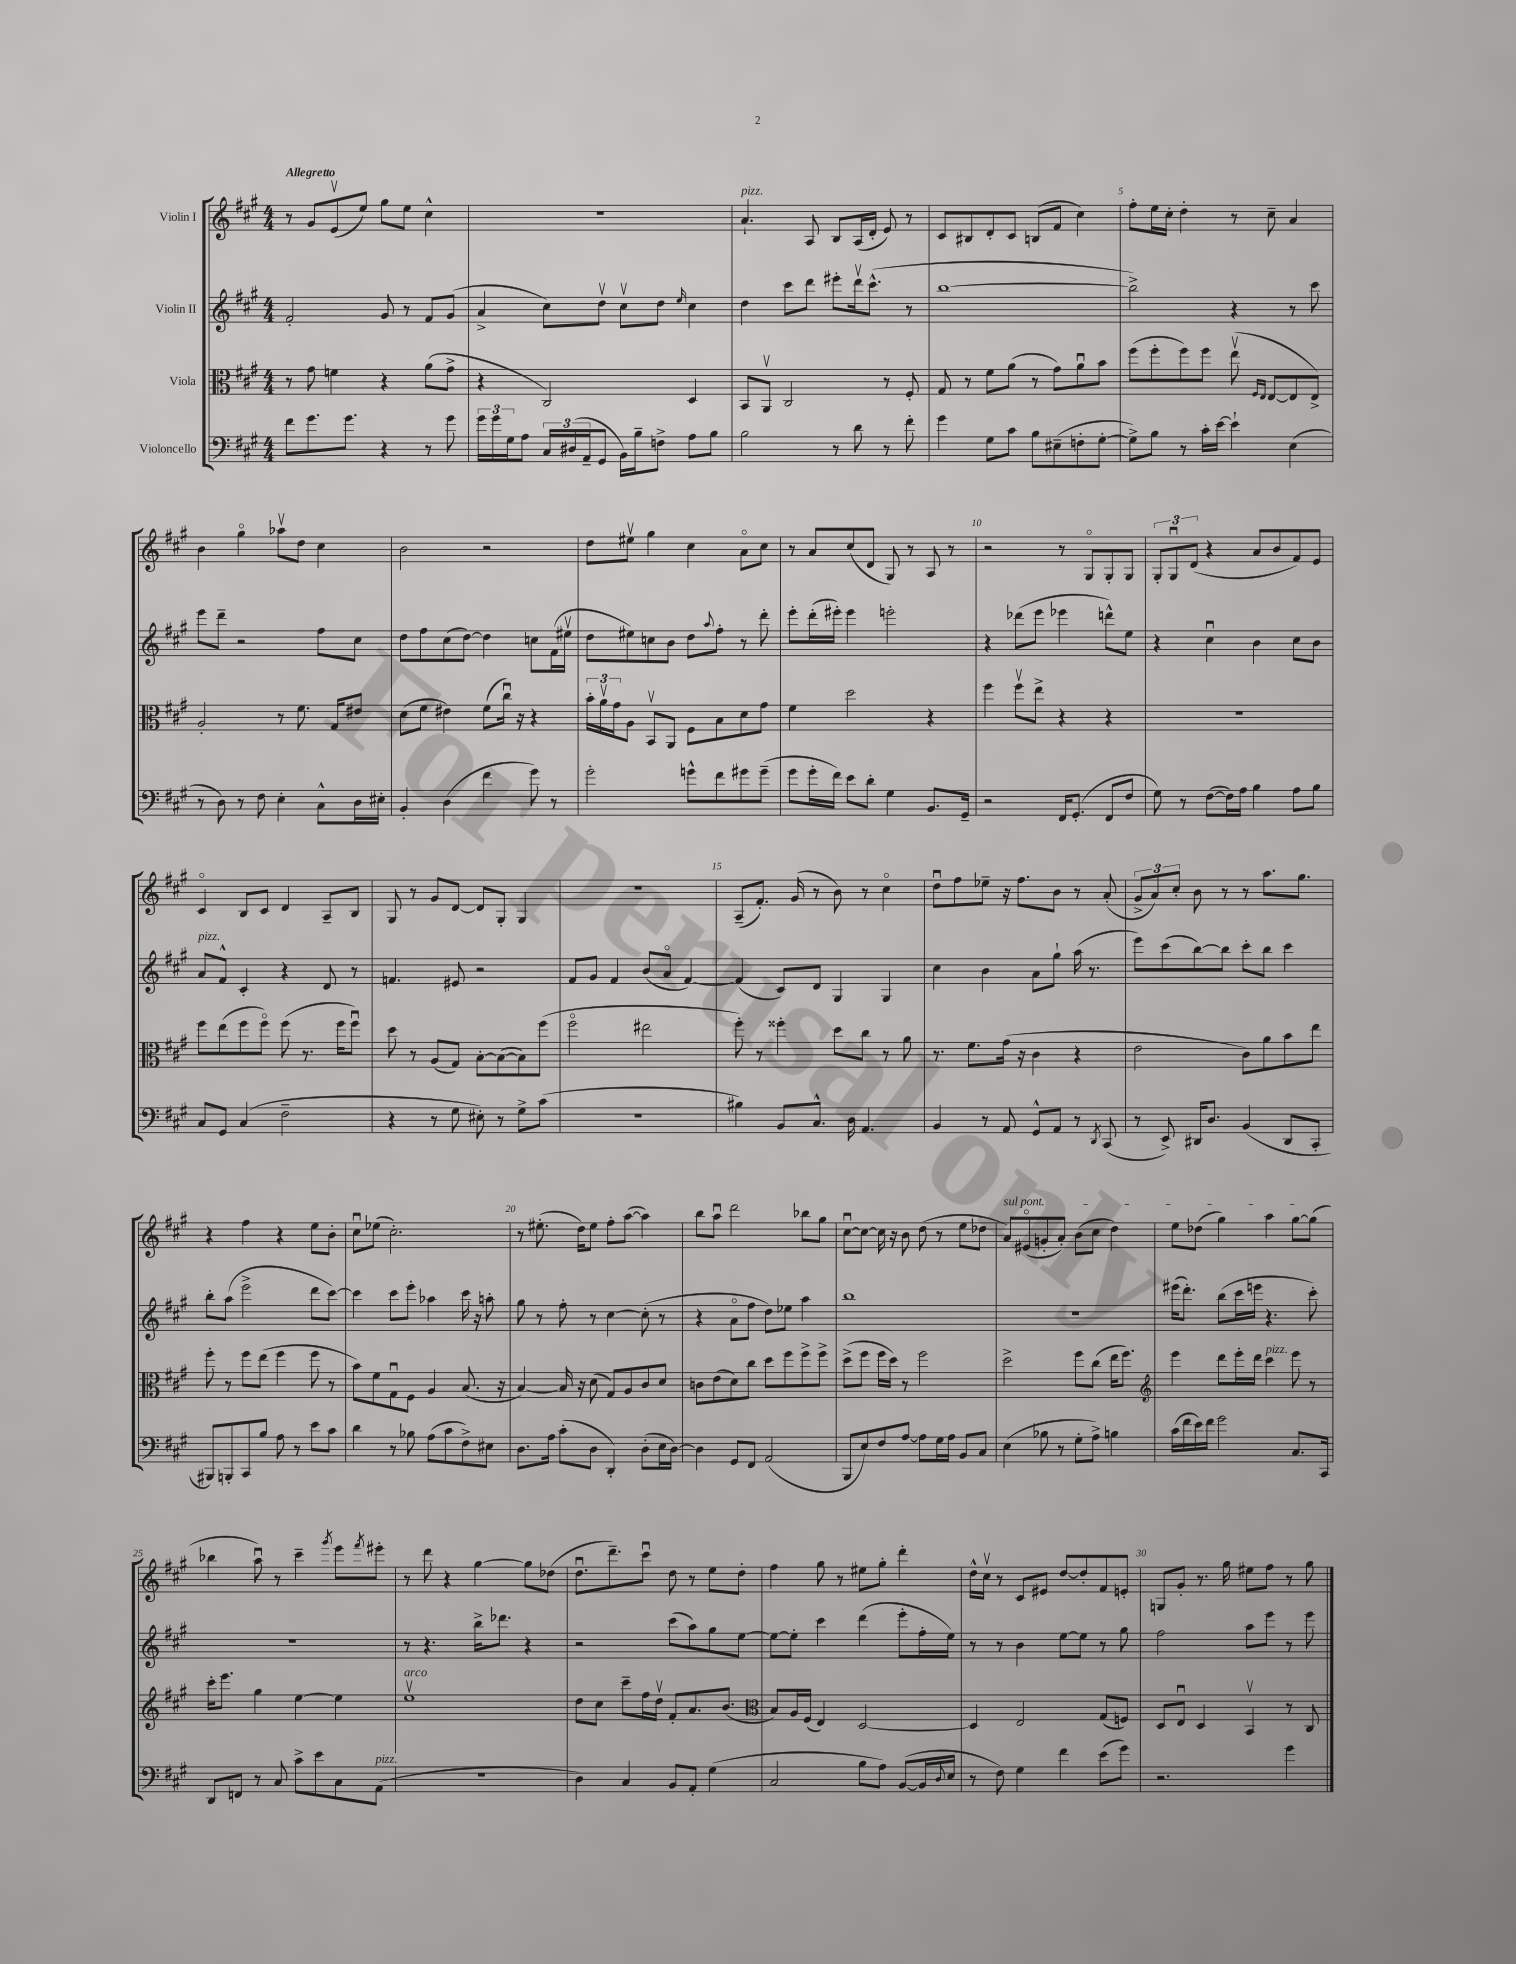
<<
\new StaffGroup <<
\new Staff = "s0" \with { instrumentName = "Violin I" } {
    \clef treble \key a \major \numericTimeSignature \time 4/4 \tempo "Allegretto"
    r8 gis'8 e'8\upbow( e''8) gis''8 e''8 cis''4-^ |
    R1 |
    a'4.-!^\markup { \italic "pizz." } a8 b8 a16( d'16-. e'8) r8 |
    cis'8 bis8 d'8-. cis'8 b8( fis'8 cis''4) |
    fis''8-. e''16 cis''16-. d''4-. r8 cis''8-- a'4 |
    b'4 gis''4\flageolet aes''8\upbow d''8 cis''4 |
    b'2 r2 |
    d''8 eis''8\upbow gis''4 cis''4 a'8\flageolet cis''8 |
    r8 a'8 cis''8( d'8 gis8) r8 a8 r8 |
    r2 r8 gis8\flageolet gis8-. gis8 |
    \tuplet 3/2 { gis8-. gis8\downbow d'8( } r4 a'8 b'8 fis'8) e'8 |
    cis'4\flageolet b8 cis'8 d'4 a8-- b8 |
    gis8 r8 gis'8 d'8~ d'8 gis8-. gis4 |
    R1 |
    a8--( fis'8.-.) gis'16( r8 b'8) r8 cis''4\flageolet |
    d''8\downbow fis''8 ees''8-- r16 fis''8. b'8 r8 a'8-.( |
    \tuplet 3/2 { gis'8-> a'8) cis''8-. } b'8 r8 r8 a''8. gis''8. |
    r4 fis''4 r4 e''8 b'8-. |
    cis''8\downbow ees''8( cis''2.-.) |
    r8 eis''8.-.( d''16) eis''8 fis''8-. a''8~( a''4) |
    b''8 a''8\downbow d'''2 bes''8 gis''8 |
    cis''8~\downbow cis''8~ cis''16 r16 b'8 d''8( r8 e''8 des''8 |
    \once \override TextSpanner.bound-details.left.text = \markup { \italic "sul pont." } a'8\startTextSpan) eis'8\flageolet( g'8-. a'8-.) b'8( cis''8 d''4) |
    e''8 des''8( gis''4) a''4 gis''8~ gis''8\stopTextSpan( |
    bes''4 a''8\downbow) r8 cis'''4-- \acciaccatura { gis'''8 } e'''8 \acciaccatura { fis'''8 } eis'''8-. |
    r8 d'''8 r4 gis''4~ gis''8 des''8( |
    d''8.\downbow d'''8.--) cis'''8\downbow d''8 r8 e''8 d''8-. |
    fis''4 gis''8 r8 eis''8 gis''8-. d'''4-. |
    d''16-^ cis''16\upbow r8 cis'8 eis'8 d''8~ d''8-. fis'8 e'8-. |
    g8 gis'8-. r8. gis''16 eis''8 fis''8 r8 gis''8 \bar "|." |
}
\new Staff = "s1" \with { instrumentName = "Violin II" } {
    \clef treble \key a \major \numericTimeSignature \time 4/4
    fis'2-. gis'8 r8 fis'8 gis'8( |
    a'4-> cis''8) d''8\upbow cis''8\upbow d''8 \grace { e''16 } cis''4 |
    d''4 cis'''8 d'''8 eis'''8-. d'''16\upbow cis'''8.-^( r8 |
    b''1~ |
    b''2->) r4 r8 cis'''8 |
    e'''8 d'''8-- r2 fis''8 cis''8 |
    d''8 fis''8 cis''8( d''8~) d''4 c''8 fis'16( eis''16\upbow |
    d''8 eis''8) c''8 b'8 d''8 \appoggiatura { a''8 } fis''8-. r8 d'''8-. |
    e'''8-. d'''16-.( eis'''16-.) eis'''4 e'''2-. |
    r4 des'''8( e'''8 ees'''4 d'''8-^) e''8 |
    r4 cis''4\downbow b'4 cis''8 b'8 |
    a'8^\markup { \italic "pizz." } fis'8-^ cis'4-. r4 d'8 r8 |
    f'4. eis'8 r2 |
    fis'8 gis'8 fis'4 b'8( a'8\flageolet fis'4~) |
    fis'4( cis'8) d'8 gis4 gis4 |
    cis''4 b'4 a'8 gis''8-! a''16( r8. |
    e'''8) cis'''8( b''8~) b''8 cis'''8-. b''8 cis'''4 |
    b''8-. a''8( e'''2-> d'''8 cis'''8~) |
    cis'''4 cis'''8 e'''8-. aes''4 cis'''16 r16 a''8-. |
    gis''8 r8 fis''8-. r8 cis''4~ cis''8-.( r8 |
    r4 a'8\flageolet fis''8 d''8) ees''8 a''4 |
    b''1 |
    R1 |
    eis'''16( d'''8.-.) b''8( cis'''16 e'''16 r4. cis'''8-.) |
    R1 |
    r8 r4. b''16-> des'''8. r4 |
    r2 cis'''8( a''8) gis''8 e''8~ |
    e''8~ e''8-. cis'''4 d'''4( e'''8-. fis''16-. e''16) |
    r8 r8 b'4 e''8~ e''8 r8 gis''8 |
    fis''2 a''8 e'''8 r8 e'''8 \bar "|." |
}
\new Staff = "s2" \with { instrumentName = "Viola" } {
    \clef alto \key a \major \numericTimeSignature \time 4/4
    r8 gis'8 f'4 r4 a'8( gis'8-> |
    r4 cis2) d4 |
    b,8 a,8\upbow cis2 r8 fis8-. |
    gis8 r8 fis'8 a'8( r8 gis'8) a'8\downbow b'8 |
    fis''8( fis''8-. fis''8) fis''8 e''8\upbow( \grace { fis16 e16 } e8~ e8 e8->) |
    a2-. r8 fis'8. gis16 eis'8 |
    d'8( fis'8 eis'4) fis'8( cis''16\downbow) r16 r4 |
    \tuplet 3/2 { b'16-. a'16\upbow gis'16 } a8 b,8\upbow a,8 fis8 b8 d'8 gis'8 |
    fis'4 d''2 r4 |
    fis''4 fis''8\upbow e''8-> r4 r4 |
    R1 |
    fis''8 e''8( fis''8 fis''8\flageolet) fis''8( r8. fis''16 fis''8\downbow) |
    d''8 r8 a8( gis8) b8~-. b8~( b8) fis''8( |
    fis''2\flageolet eis''2 |
    fis''8-.) r8 fisis''4-. d''8 cis''8 r8 a'8 |
    r8. fis'8. gis'16( r16 cis'4 r4 |
    e'2 cis'8) a'8 b'8 e''8 |
    fis''8-. r8 fis''8 e''8( fis''4 fis''8 r8 |
    b'8) fis'8 gis8\downbow fis8 a4 b8.( r16 |
    b4~) b16 r16 d'8( gis8) a8 cis'8 d'8 |
    c'8 e'8( d'8) cis''8 d''8 fis''8 fis''8-> fis''8-> |
    d''8->( fis''8 fis''16 d''16) r8 fis''2 |
    d''2-> fis''8 cis''8( e''16 fis''8.) |
    \clef treble e'''4 d'''8 e'''16-. d'''16 cis'''4^\markup { \italic "pizz." } e'''8 r8 |
    cis'''16-. e'''8. gis''4 e''4~ e''4 |
    e''1\upbow^\markup { \italic "arco" } |
    d''8 cis''8 cis'''8-- fis''16 d''16\upbow fis'8-. a'8. b'8.( |
    \clef alto b8) a16 fis16( e4) d2~ |
    d4 e2 gis8( f8) |
    d8 e8\downbow d4 b,4\upbow r8 cis8 \bar "|." |
}
\new Staff = "s3" \with { instrumentName = "Violoncello" } {
    \clef bass \key a \major \numericTimeSignature \time 4/4
    fis'8 gis'8. gis'8. r4 r8 gis'8 |
    \tuplet 3/2 { gis'16 gis'16 gis16 } a8 \tuplet 3/2 { cis16 dis16( a,16-- } gis,8 b,16) b16-- f8-> a8 b8 |
    b2 r8 d'8 r8 fis'8-. |
    gis'4 gis8 cis'8 b8 eis8--( f8-. gis8~-. |
    gis8->) b8 r8 cis'16-. e'16~ e'4-! e4( |
    r8 d8) r8 fis8 e4-. cis8-^ d16 eis16-. |
    b,4-. d4( fis'4 gis'8) r8 |
    gis'2-. g'8-^ fis'8 gis'8 gis'8--( |
    gis'8 gis'16-. fis'16) e'8 d'8-. gis4 b,8. gis,16-- |
    r2 fis,16 gis,8.-.( fis,8 fis8 |
    gis8) r8 fis8~( fis16) a16 b4 a8 b8 |
    cis8 gis,8 cis4( fis2-- |
    r4 r8 gis8 eis8-.) r8 gis8-> cis'8( |
    r1 |
    bis4) b,8 cis8.-^ d16 a,4. |
    b,4 r8 a,8 gis,8-^ a,8 r8 \acciaccatura { d,8 } cis,8( |
    r8 e,8->) dis,16 d8. b,4( dis,8 cis,8-. |
    bis,,8) b,,8-. cis,8 b8 a8 r8 e'8 cis'8 |
    d'4 r8 bes8 a8( cis'8 fis8->) eis8 |
    d8. a16 cis'8-.( d8 d,4-.) d8-.( e16 d16~) |
    d4 gis,8 fis,8 a,2( |
    b,,8 e8) fis8 a8~ a8 gis16 a16 b,8 cis8 |
    e4( bes8 r8 gis8-. a8->) b4 |
    cis'16( fis'16 e'16) fis'16 gis'2 cis8. cis,16 |
    d,8 f,8 r8 cis8 cis'8-> e'8 cis8 a,8^\markup { \italic "pizz." }( |
    R1 |
    d4) cis4 b,8 a,8-. gis4( |
    cis2 b8 a8) b,8~( b,16 \appoggiatura { d8 } e16 |
    r8 fis8) gis4 fis'4 e'8( gis'8) |
    r2. gis'4 \bar "|." |
}
>>
>>
\layout { \context { \Score \override BarNumber.break-visibility = ##(#f #t #t) barNumberVisibility = #(every-nth-bar-number-visible 5) } }
